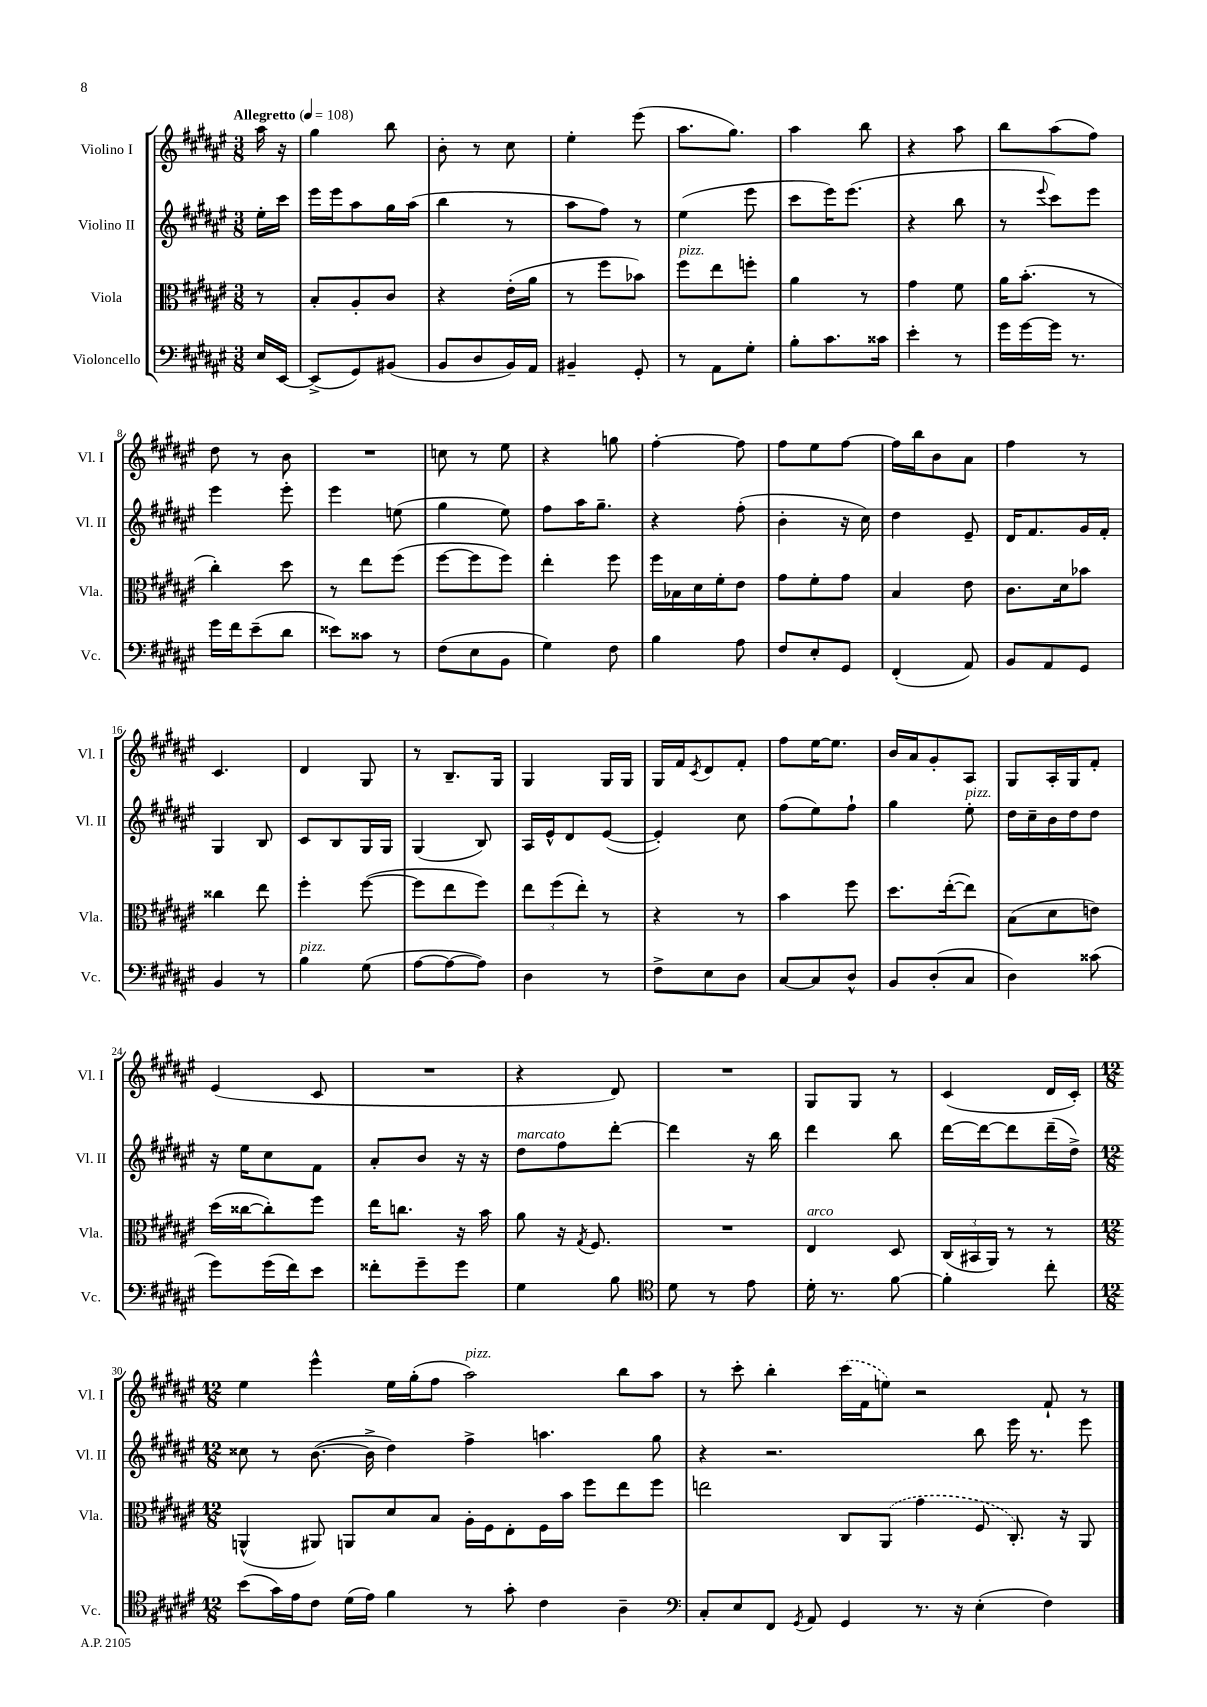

**kern	**kern	**kern	**kern
*staff4	*staff3	*staff2	*staff1
*clefF4	*clefC3	*clefG2	*clefG2
*k[f#c#g#d#a#e#]	*k[f#c#g#d#a#e#]	*k[f#c#g#d#a#e#]	*k[f#c#g#d#a#e#]
*M3/8	*M3/8	*M3/8	*M3/8
*MM108	*MM108	*MM108	*MM108
16E#/LL	8r	16ee#'\LL	16aa#\
[16EE#/JJ	.	16ccc#\JJ	16r
=	=	=	=
(8EE#^/]L	8B'/L	16eee#\LL	4gg#\
.	.	16eee#\J	.
8GG#/)	8A#'/	8aa#\	.
(8BB#/J	8c#/J	16gg#\L	8bb\
.	.	(16aa#\JJ	.
=	=	=	=
8BB/L	4r	4bb\	8b'\
8D#/	.	.	8r
16BB/L)	(16e#'\LL	8r	8cc#\
16AA#/JJ	16a#\JJ	.	.
=	=	=	=
4BB#~/	8r	8aa#\L	4ee#'\
.	8ff#\L	8ff#\J)	.
8GG#'/	8b-\J)	8r	(8eee#\
=	=	=	=
8r	8ff#\L	(4ee#\	8.aa#\L
8AA#\L	8ee#\	.	.
.	.	.	8.gg#\J)
8G#'\J	8ff'\J	8eee#\	.
=	=	=	=
8B'\L	4a#\	8ccc#\L	4aa#\
8.c#\	.	16eee#\K)	.
.	.	(8.eee#\J	.
.	8r	.	8bb\
16c##\Jk	.	.	.
=	=	=	=
4e#'\	4g#\	4r	4r
8r	8f#\	8bb\	8aa#\
=	=	=	=
16g#\LL	16a#\LK	8r	8bb\L
[16g#\	(8.b'\J	.	.
.	.	8qqeee#/	.
16g#\]JJ	.	8ccc#\L)	(8aa#\
8.r	.	.	.
.	8r	8eee#\J	8ff#\J)
=	=	=	=
16g#\LL	4cc#'\)	4eee#\	8dd#\
16f#\J	.	.	.
(8e#~\	.	.	8r
8d#\J	8dd#\	8eee#'\	8b\
=	=	=	=
8e##\L)	8r	4eee#\	4.r
8c##\J	8ee#\L	.	.
8r	(8ff#\J	(8ee\	.
=	=	=	=
(8F#\L	[8ff#\L	4gg#\	8cc\
8E#\	8ff#\]	.	8r
8BB\J	8ff#\J)	8ee#\)	8ee#\
=	=	=	=
4G#\)	4ee#'\	8ff#\L	4r
.	.	16aa#\K	.
.	.	8.gg#~\J	.
8F#\	8ff#\	.	8gg\
=	=	=	=
4B\	16ff#\LL	4r	[4ff#'\
.	16B-\	.	.
.	16d#\	.	.
.	16f#'\J	.	.
8A#\	8e#\J	(8ff#'\	8ff#\]
=	=	=	=
8F#/L	8g#\L	4b'\	8ff#\L
8E#'/	8f#'\	.	8ee#\
8GG#/J	8g#\J	16r	[8ff#\J
.	.	16cc#\)	.
=	=	=	=
(4FF#'/	4B/	4dd#\	16ff#\]LL
.	.	.	16bb\J
.	.	.	8b\
8AA#/)	8e#\	8e#~/	8a#\J
=	=	=	=
8BB/L	8.c#\L	16d#/LK	4ff#\
.	.	8.f#/	.
8AA#/	.	.	.
.	16d#\k	.	.
8GG#/J	8b-\J	16g#/L	8r
.	.	16f#'/JJ	.
=	=	=	=
4BB/	4cc##\	4G#/	4.c#/
8r	8ee#\	8B/	.
=	=	=	=
4B\	4ff#'\	8c#/L	4d#/
.	.	8B/	.
(8G#\	([8ff#\	16G#/L	8G#/
.	.	16G#/JJ	.
=	=	=	=
[8A#\L	8ff#\]L	(4G#/	8r
8A#\_	8ee#\	.	8.B~/L
8A#\]J)	8ff#\J)	8B/)	.
.	.	.	16G#/Jk
=	=	=	=
4D#\	12ee#\L	16A#/LL	4G#/
.	.	16e#^^/J	.
.	(12ff#\	.	.
.	.	8d#/	.
.	12ee#'\J)	.	.
8r	8r	([8e#/J	16G#/LL
.	.	.	16G#/JJ
=	=	=	=
8F#^\L	4r	4e#'/])	16G#/LL
.	.	.	16f#/J
.	.	.	8qc#/
8E#\	.	.	8d#/
8D#\J	8r	8cc#\	8f#'/J
=	=	=	=
[8C#/L	4b\	(8ff#\L	8ff#\L
8C#/]	.	8ee#\)	[16ee#\K
.	.	.	8.ee#\]J
8D#^^/J	8ff#\	8ff#`\J	.
=	=	=	=
8BB/L	8.dd#\L	4gg#\	16b/LL
.	.	.	16a#/J
(8D#'/	.	.	8g#'/
.	([16ee#'\k	.	.
8C#/J	8ee#\]J)	8ee#'\	8A#/J
=	=	=	=
4D#\)	(8B\L	16dd#\LL	8G#/L
.	.	16cc#~\	.
.	8d#\	16b\	16A#'/L
.	.	16dd#\J	16G#/J
(8c##\	8e\J)	8dd#\J	8f#'/J
=	=	=	=
8g#\L)	(16dd#\LL	16r	(4e#/
.	[16cc##\J	16ee#\LK	.
(16g#\L	8cc##'\])	8cc#\	.
16f#\J)	.	.	.
8e#\J	8ff#\J	8f#\J	8c#/
=	=	=	=
8f##'\L	16ee#\LK	8a#'/L	4.r
.	8.cc\J	.	.
8g#~\	.	8b/J	.
8g#\J	16r	16r	.
.	16b\	16r	.
=	=	=	=
4G#\	8a#\	8dd#\L	4r
.	16r	8ff#\	.
.	8qG#/	.	.
.	8.F#/	.	.
8B\	.	[8ddd#'\J	8d#/)
=	=	=	=
*clefC4	*	*	*
8d#\	4.r	4ddd#\]	4.r
8r	.	.	.
8e#\	.	16r	.
.	.	16bb\	.
=	=	=	=
16d#'\	4E#/	4ddd#\	8G#/L
8.r	.	.	.
.	.	.	8G#/J
[8f#\	8D#/	8bb\	8r
=	=	=	=
4f#'\]	(24C#/LL	[16ddd#\LL	(4c#/
.	24BB#/	.	.
.	.	16ddd#\_J	.
.	24AA#/JJ)	.	.
.	8r	8ddd#\]	.
8cc#'\	8r	(16ddd#~\L	16d#/LL
.	.	16dd#^\JJ)	16c#'/JJ)
=	=	=	=
*M12/8	*M12/8	*M12/8	*M12/8
(8b\L	(4AA^^/	8cc##\	4ee#\
16g#\L)	.	8r	.
16e#\J	.	.	.
8c#\J	8AA#/)	([8.b\	4eee#^^\
(16d#\LL	8AA/L	.	.
16e#\JJ)	.	16b^\]	.
4f#\	8d#/	4dd#\)	16ee#\LL
.	.	.	(16gg#'\J
.	8B/J	.	8ff#\J
8r	16A#'\LL	4ff#^\	2aa#\)
.	16F#\J	.	.
8g#'\	8E#'\	.	.
4c#\	16F#\L	4.aa\	.
.	16b\JJ	.	.
.	8ff#\L	.	.
4A#~\	8ee#\	.	8bb\L
.	8ff#\J	8gg#\	8aa#\J
=	=	=	=
*clefF4	*	*	*
8C#'/L	2ee\	4r	8r
8E#/	.	.	8ccc#'\
8FF#/J	.	2.r	4bb'\
8qGG#/	.	.	.
8AA#/	.	.	.
4GG#/	8C#/L	.	(16ccc#\LL
.	.	.	16f#\J
.	(8AA#/J	.	8ee\J)
8.r	4g#\	.	2r
16r	.	.	.
(4E#'\	8F#/	8bb\	.
.	8.C#'/)	16eee#\	.
.	.	8.r	.
4F#\)	.	.	8f#`/
.	16r	.	.
.	8AA#/	8eee#\	8r
==	==	==	==
*-	*-	*-	*-
